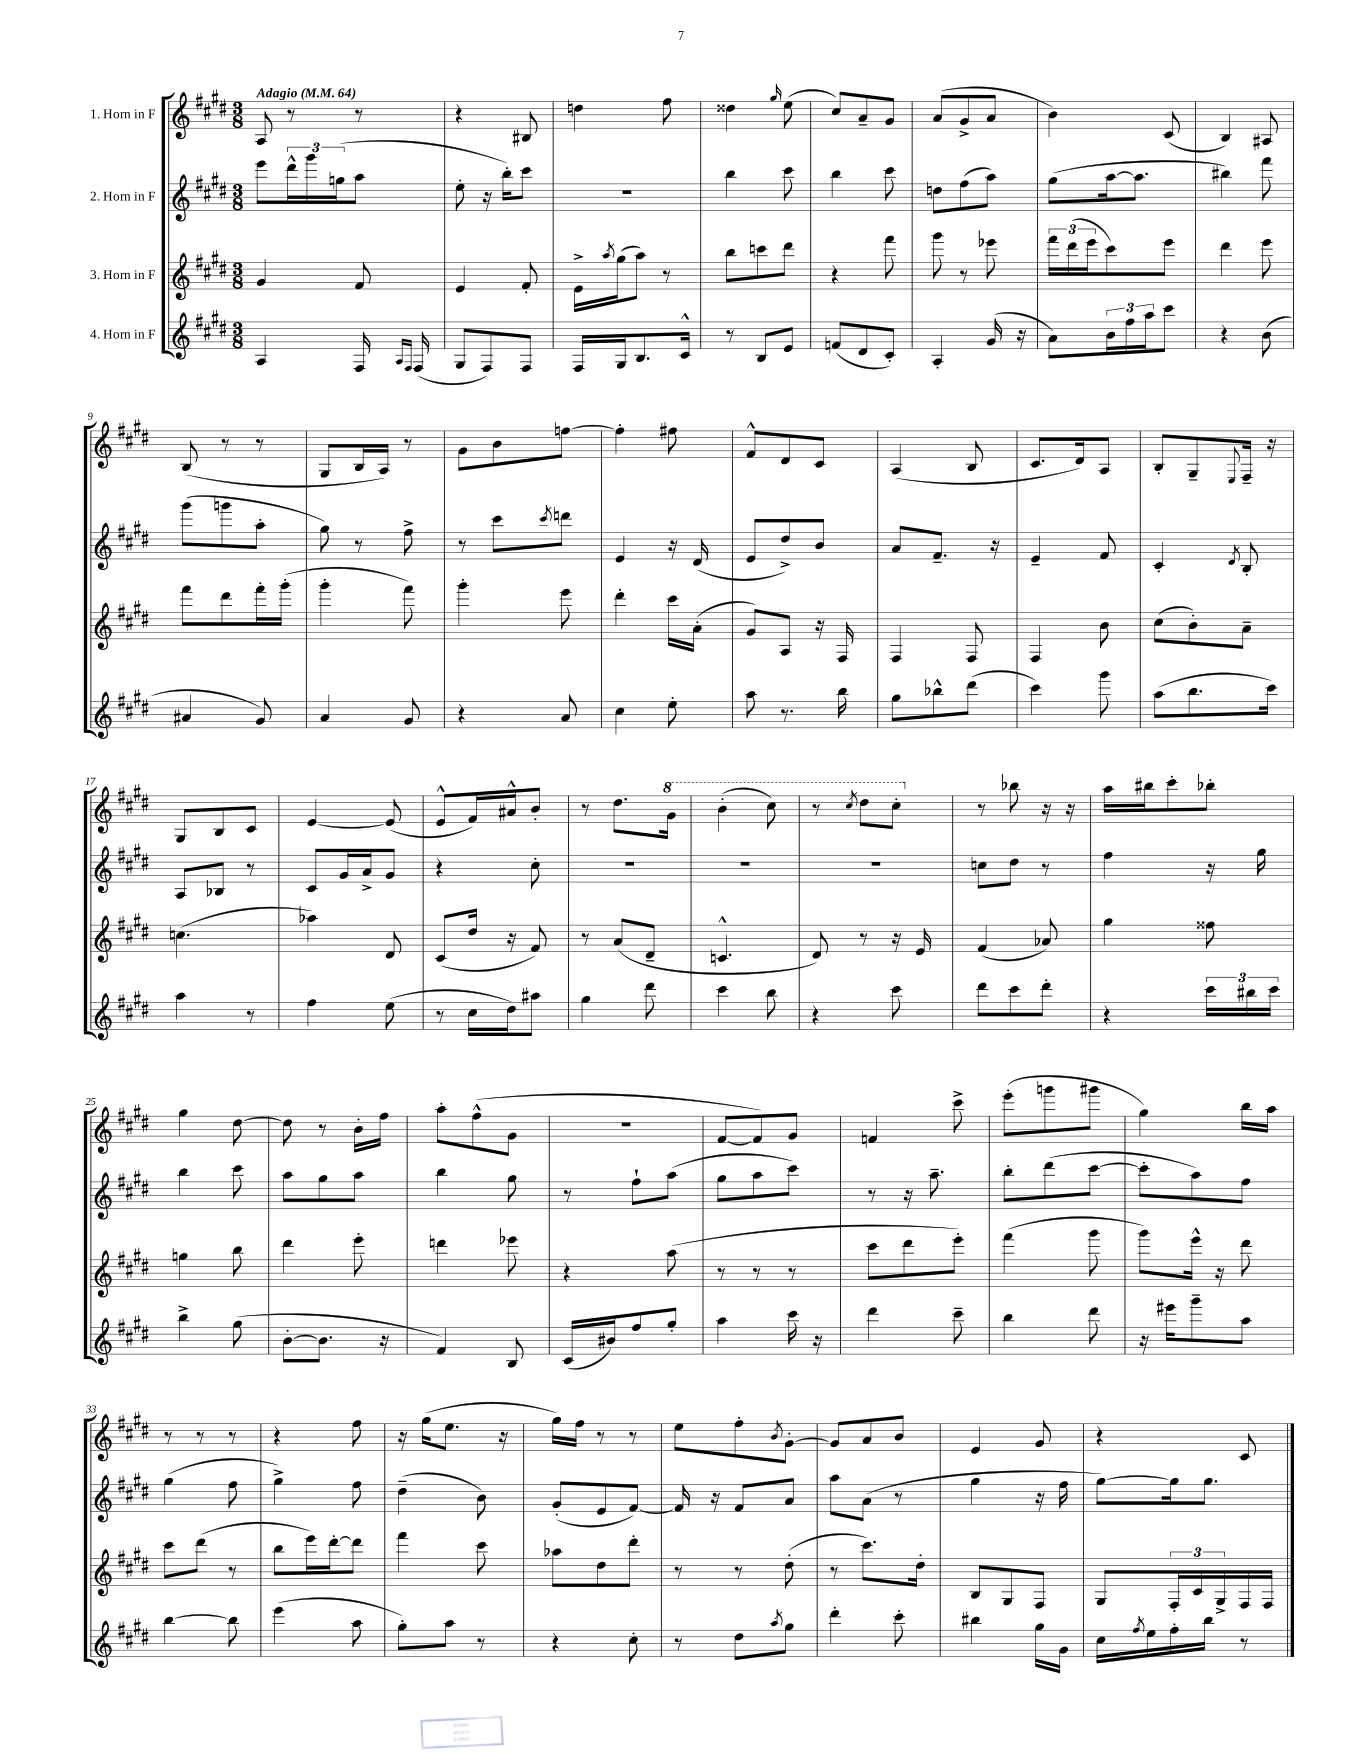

**kern	**kern	**kern	**kern
*staff4	*staff3	*staff2	*staff1
*clefG2	*clefG2	*clefG2	*clefG2
*k[f#c#g#d#]	*k[f#c#g#d#]	*k[f#c#g#d#]	*k[f#c#g#d#]
*M3/8	*M3/8	*M3/8	*M3/8
*MM64	*MM64	*MM64	*MM64
4A/	4g#/	8eee\L	8A/
.	.	24ddd#^^\L	8r
.	.	24ggg#\	.
.	.	(24gg\J	.
16F#/	8f#/	8aa\J	8r
16qqA/LL	.	.	.
16qqF#/JJ	.	.	.
(16F#/	.	.	.
=	=	=	=
8G#/L	4e/	8ee'\	4r
8F#/)	.	16r	.
.	.	16bb'\LK)	.
8F#/J	8f#'/	8ccc#\J	8B#/
=	=	=	=
16F#/LL	16e^\LL	4.r	4dd\
.	8qaa/	.	.
16G#/J	(16gg#\J	.	.
8.B/	8aa\J)	.	.
.	8r	.	8ff#\
16c#^^/Jk	.	.	.
=	=	=	=
8r	8bb\L	4bb\	4dd##\
8B/L	8ccc\	.	.
.	.	.	16qqgg#/
8e/J	8ddd#\J	8ccc#\	(8ee\
=	=	=	=
(8f/L	4r	4bb\	8cc#/L)
8d#/	.	.	8a~/
8c#'/J)	8fff#\	8ccc#\	8g#/J
=	=	=	=
4A'/	8ggg#\	8dd\L	(8a/L
.	8r	(8ff#\	8g#^/
(16g#/	8eee-\	8aa\J)	8a/J
16r	.	.	.
=	=	=	=
8a\L)	24fff#\LL	(8gg#\L	4b\)
.	(24ddd#\	.	.
.	24eee\J	.	.
24b\L	8ccc#\)	[16aa\k	.
24ff#\	.	.	.
.	.	8.aa\]J	.
24aa\J	.	.	.
8ccc#\J	8eee\J	.	(8c#/
=	=	=	=
4r	4ddd#\	4bb#\)	4B/)
(8b\	8eee\	8fff#\	8A#/
=	=	=	=
4a#/	8fff#\L	(8ggg#\L	(8B/
.	8ddd#\	8ggg\	8r
8g#/)	16fff#'\L	8aa'\J	8r
.	(16ggg#'\JJ	.	.
=	=	=	=
4a/	4ggg#'\	8gg#\)	8G#/L
.	.	8r	16B/L
.	.	.	16A/JJ)
8g#/	8fff#\)	8ff#^\	8r
=	=	=	=
4r	4ggg#'\	8r	8g#\L
.	.	8ccc#\L	8b\
.	.	8qccc#/	.
8a/	8eee\	8ddd\J	[8ff\J
=	=	=	=
4cc#\	4ddd#'\	4e/	4ff'\]
8ee'\	16ccc#\LL	16r	8ff#\
.	(16a'\JJ	(16d#/	.
=	=	=	=
8aa\	8g#/L)	8e/L	8f#^^/L
8.r	8A/J	8dd#^/)	8d#/
.	16r	8b/J	8c#/J
16bb\	16F#/	.	.
=	=	=	=
8gg#\L	4F#/	8a/L	(4A/
8bb-^^\	.	8.f#~/J	.
(8ddd#\J	8F#/	.	8B/
.	.	16r	.
=	=	=	=
4ccc#\)	4F#/	4e~/	8.c#/L
.	.	.	16d#/k)
8ggg#\	8b\	8f#/	8A/J
=	=	=	=
(8aa\L	(8cc#\L	4c#'/	8B'/L
8.bb\	8b'\)	.	8G#~/
.	.	8qd#/	8qqE/
.	8a~\J	8B'/	16F#~/Jk
16ccc#\Jk)	.	.	16r
=	=	=	=
4aa\	(4.cc\	8A/L	8G#/L
.	.	8B-/J	8B/
8r	.	8r	8c#/J
=	=	=	=
4ff#\	4aa-\)	8c#/L	[4e/
.	.	16g#/L	.
.	.	16a^/J	.
(8ee\	8d#/	8g#/J	(8e/]
=	=	=	=
8r	(8c#/L	4r	8e^^/L
16cc#\LL	16dd#/Jk	.	16f#/L)
16dd#\J)	16r	.	16a#^^/J
8aa#\J	8f#/)	8cc#'\	8b'/J
=	=	=	=
4gg#\	8r	4.r	8r
.	(8a/L	.	8.dd#\L
8ddd#\	8d#~/J	.	.
.	.	.	16gg#\Jk
=	=	=	=
4ccc#\	4.c^^/	4.r	(4bb'\
8bb\	.	.	8ccc#\)
=	=	=	=
4r	8d#/)	4.r	8r
.	.	.	8qccc#/
.	8r	.	8ddd#\L
8ccc#\	16r	.	8ccc#'\J
.	16e/	.	.
=	=	=	=
8ddd#\L	(4f#/	8cc\L	8r
8ccc#\	.	8dd#\J	8bb-\
8ddd#'\J	8a-/)	8r	16r
.	.	.	16r
=	=	=	=
4r	4gg#\	4ff#\	16aa\LL
.	.	.	16bb#\J
.	.	.	8ccc#'\
24ccc#\LL	8ff##\	16r	8bb-'\J
24bb#\	.	.	.
.	.	16gg#\	.
24ccc#\JJ	.	.	.
=	=	=	=
4bb^\	4gg\	4bb\	4gg#\
(8gg#\	8bb\	8ccc#\	[8dd#\
=	=	=	=
[8b'\L	4ddd#\	8aa\L	8dd#\]
8.b\]J	.	8gg#\	8r
.	8eee'\	8aa\J	16b'\LL
16r	.	.	16ff#\JJ
=	=	=	=
4f#/)	4ddd\	4bb\	8aa'\L
.	.	.	(8ff#^^\
8B/	8eee-\	8gg#\	8g#\J
=	=	=	=
(16c#/LL	4r	8r	4.r
16b#/J)	.	.	.
8ff#/	.	8ff#`\L	.
8gg#'/J	(8aa\	(8aa\J	.
=	=	=	=
4aa\	8r	8gg#\L	[8f#/L
.	8r	8aa\	8f#/])
16ccc#\	8r	8ccc#\J)	8g#/J
16r	.	.	.
=	=	=	=
4ddd#\	8ccc#\L	8r	4f/
.	8ddd#\	16r	.
.	.	8.aa~\	.
8ccc#~\	8eee'\J)	.	8ccc#^\
=	=	=	=
4bb\	(4fff#\	8bb'\L	(8eee'\L
.	.	(8ddd#\	8ggg\
8ddd#\	8ggg#\	[8ccc#\J	8ggg#\J
=	=	=	=
16r	8ggg#\L)	8ccc#'\]L	4gg#\)
16eee#\LK	.	.	.
8ggg#~\	16eee^^\Jk	8aa\)	.
.	16r	.	.
8aa\J	8ddd#\	8ff#\J	16bb\LL
.	.	.	16aa\JJ
=	=	=	=
[4bb\	8ccc#\L	(4gg#\	8r
.	(8ddd#\J	.	8r
8bb\]	8r	8ff#\	8r
=	=	=	=
(4eee\	8bb\L	4gg#^\)	4r
.	16eee\L)	.	.
.	[16ddd#'\J	.	.
8aa\	8ddd#\]J	8ff#\	8ff#\
=	=	=	=
8gg#'\L)	4fff#\	(4dd#~\	16r
.	.	.	(16gg#\LK
8aa\J	.	.	8.ee\J
8r	8ccc#\	8b\)	.
.	.	.	16r
=	=	=	=
4r	8aa-\L	(8g#'/L	16gg#\LL)
.	.	.	16ff#\JJ
.	8dd#\	8e/	8r
8cc#'\	8ddd#'\J	[8f#/J)	8r
=	=	=	=
8r	8r	16f#/]	8ee\L
.	.	16r	.
8dd#\L	8r	8f#/L	8ff#'\
8qaa/	.	.	8qb/
8gg#\J	(8dd#'\	8a/J	[8g#'\J
=	=	=	=
4ddd#'\	8r	8aa\L	8g#/]L
.	8.ccc#\L)	(8a\J	8a/
8ccc#'\	.	8r	8b/J
.	16dd#'\Jk	.	.
=	=	=	=
4bb#\	8B/L	4gg#\	4e/
.	8G#/	.	.
16gg#\LL	8F#/J	16r	8g#/
16g#\JJ	.	16ff#\	.
=	=	=	=
16cc#\LL	8G#/L	[8gg#\L)	4r
8qff#/	.	.	.
16ee\	.	.	.
16ff#'\	24F#'/L	16gg#\]k	.
.	24c#/	.	.
16bb\JJ	.	8.gg#\J	.
.	24G#^/	.	.
8r	16F#/	.	8c#/
.	16F#/JJ	.	.
==	==	==	==
*-	*-	*-	*-
